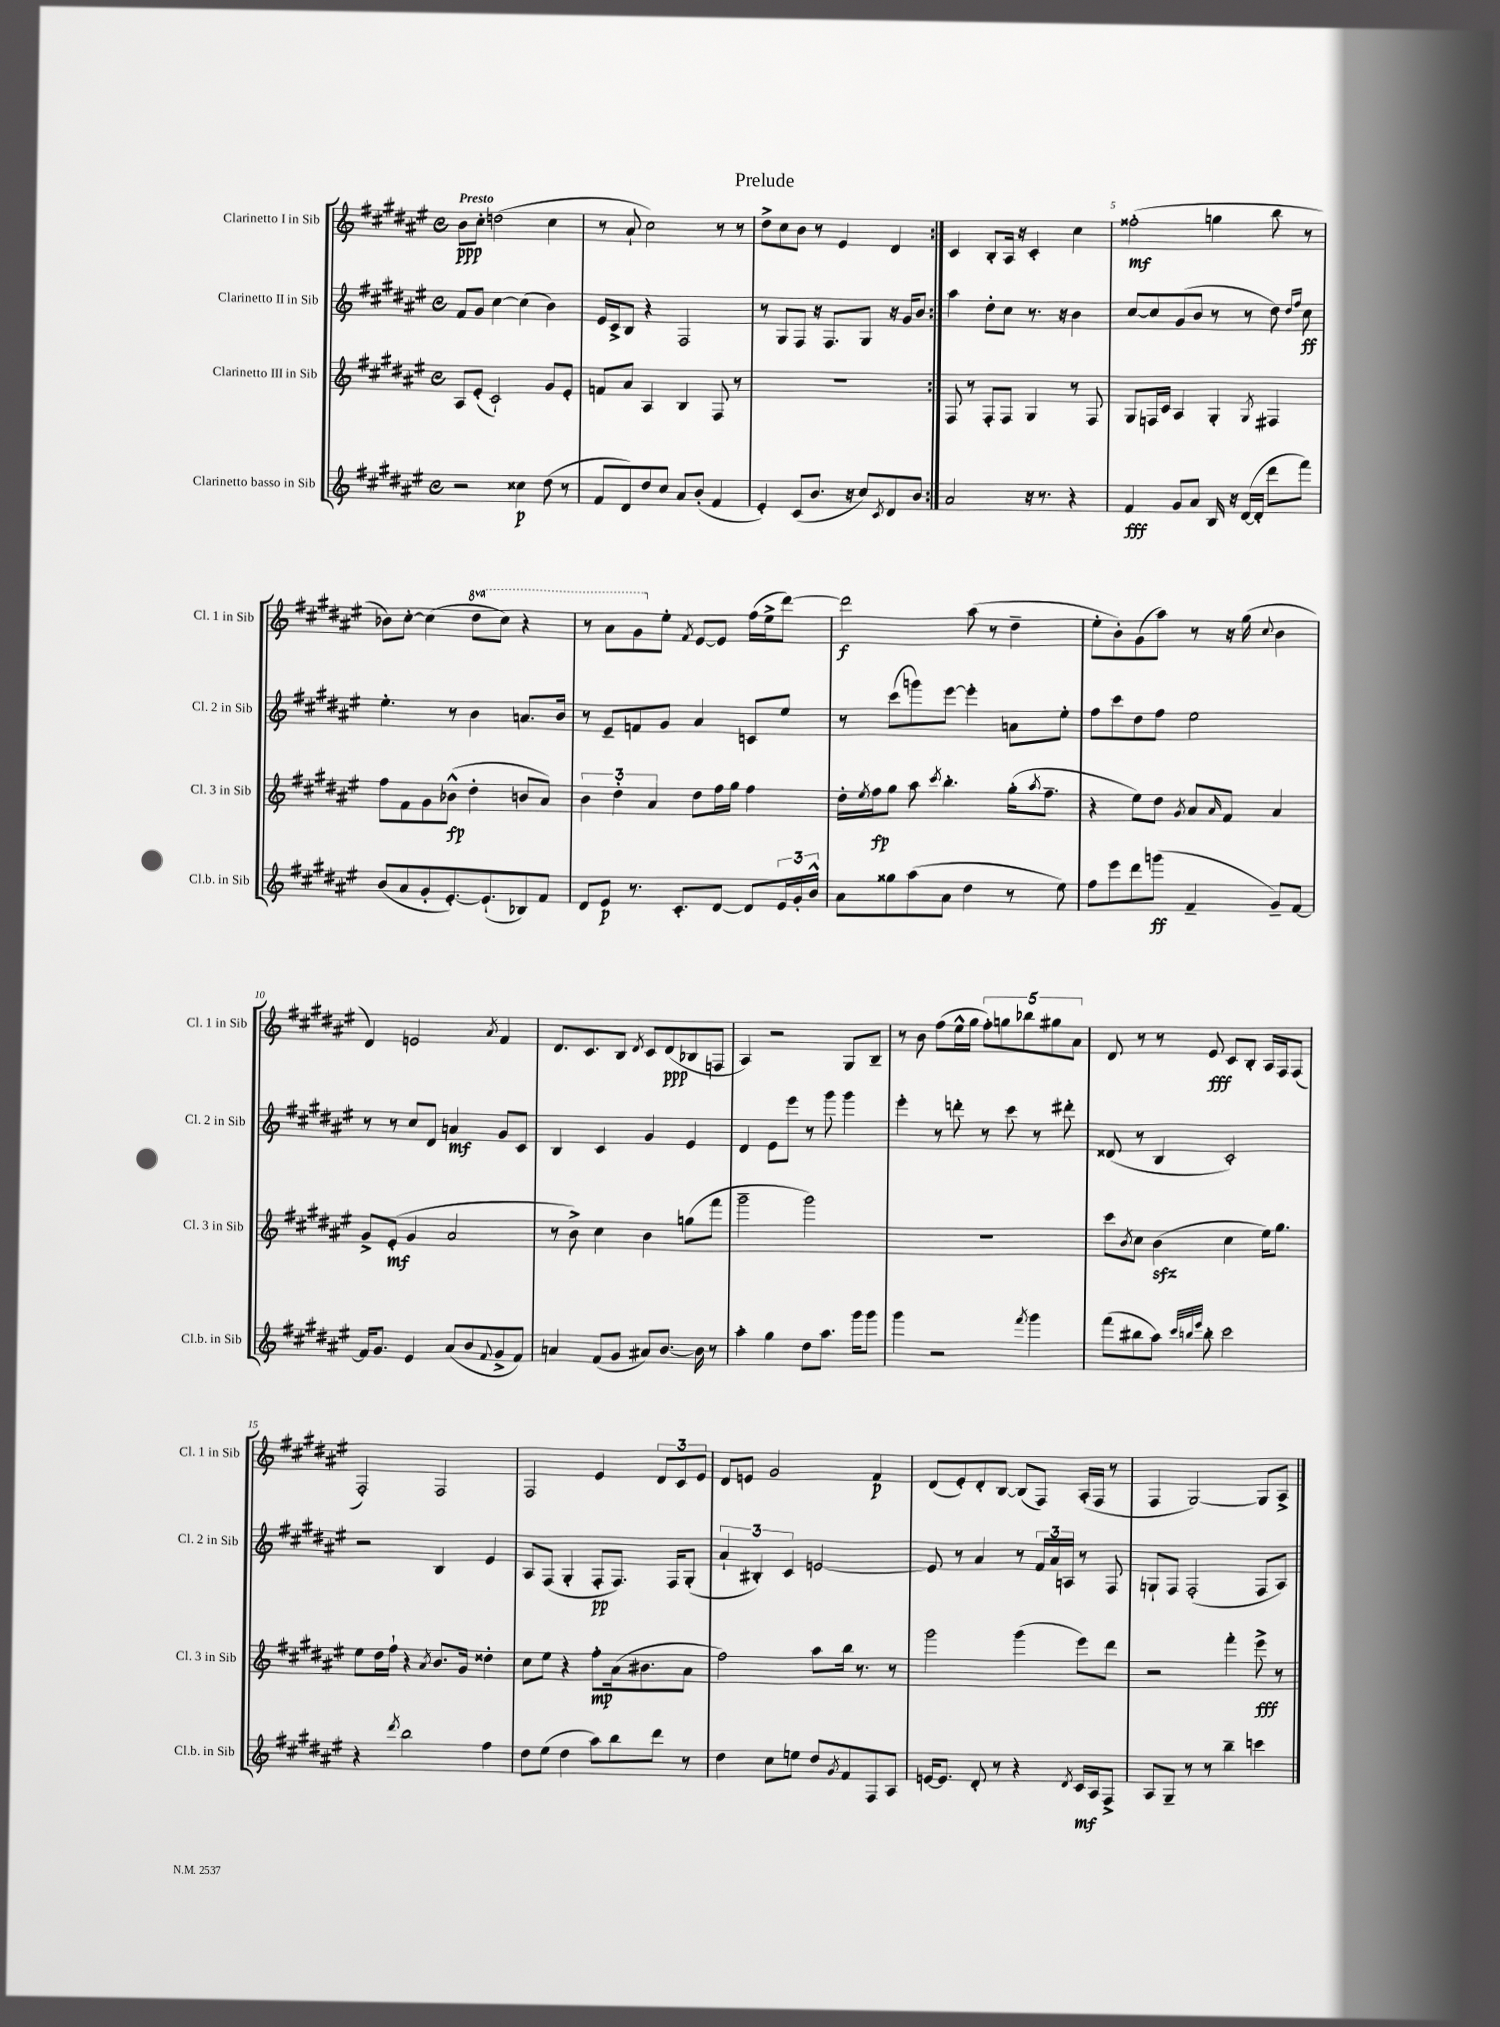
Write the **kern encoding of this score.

**kern	**kern	**kern	**kern
*staff4	*staff3	*staff2	*staff1
*clefG2	*clefG2	*clefG2	*clefG2
*k[f#c#g#d#a#e#]	*k[f#c#g#d#a#e#]	*k[f#c#g#d#a#e#]	*k[f#c#g#d#a#e#]
*M4/4	*M4/4	*M4/4	*M4/4
*met(c)	*met(c)	*met(c)	*met(c)
2r	8A#	8f#	8b
.	(8e#'	8g#	8cc#'
.	2c#`)	[4cc#	(2dd
4cc##	.	(4cc#]	.
(8dd#	8g#	4b)	4cc#
8r	8e#'	.	.
=	=	=	=
8f#	8f	16e#	8r
.	.	16c#^	.
8d#)	8a#	8B	8a#`
8dd#	4A#	4r	2cc#)
8cc#	.	.	.
8a#	4B	2F#	.
(8b'	.	.	.
4f#	8F#	.	8r
.	8r	.	8r
=	=	=	=
4e#')	1r	8r	8dd#^
.	.	8G#	8cc#
(8c#	.	8F#	8b
8.b	.	16r	8r
.	.	8.F#	.
.	.	.	4e#
16r	.	.	.
8cc#)	.	8G#	.
8qc#	.	.	.
8d#	.	16r	4d#
.	.	16g#	.
8b	.	8b	.
=:|!	=:|!	=:|!	=:|!
2a#	8F#	4aa#	4c#
.	8r	.	.
.	8F#'	8dd#'	8B'
.	8F#	8cc#	16A#
.	.	.	16r
16r	4G#	8.r	4c#'
8.r	.	.	.
.	.	16r	.
4r	8r	4b	4cc#
.	8F#	.	.
=	=	=	=
4f#	8G#	[8cc#	(2ff##'
.	16F	8cc#]	.
.	16c#	.	.
8g#	4A#	(8g#	.
8a#	.	8b	.
16B	4G#'	8r	4gg
16r	.	.	.
([16d#	.	8r	.
16d#']	.	.	.
.	8qG#	.	.
8ddd#	4F#	8dd#)	8bb
.	.	16qqdd#	.
.	.	16qqff#	.
8fff#)	.	8cc#	8r
=	=	=	=
(8b	8ff#	4.ee#'	8b-)
8a#	8f#	.	[8cc#'
8g#'	8g#	.	(4cc#]
[8.e#')	(8b-^^	8r	.
.	4dd#'	4b	8ddd#
(8.e#`]	.	.	.
.	.	.	8ccc#)
8B-)	8b	8.a	4r
8f#	8a#)	.	.
.	.	16b	.
=	=	=	=
8d#	6b	8r	8r
8e#	.	8e#~	8aa#
.	6dd#'	.	.
8.r	.	8f	8gg#
.	6a#	.	.
.	.	8g#	8ee#'
8.c#'	.	.	.
.	.	.	8qf#
.	8dd#	4a#	[8e#
[8d#	16ff#	.	8e#]
.	16gg#	.	.
8d#]	4ff#	8c	(16ff#
.	.	.	16ee#^
24e#	.	8ee#	[8ddd#)
24g#'	.	.	.
24b^^	.	.	.
=	=	=	=
8a#	16dd#'	8r	2ddd#]
.	8qee#	.	.
.	16ff#	.	.
8gg##	8gg#	(8ccc#	.
(8aa#	8aa#	8ggg)	.
.	8qccc#	.	.
8a#	4.bb'	[8eee#	.
4dd#	.	4eee#']	(8aa#
.	.	.	8r
8r	(16gg#'	8a	4dd#~
.	8qaa#	.	.
.	8.ff#~	.	.
8ee#)	.	8ee#'	.
=	=	=	=
8ff#	4r	8ff#	8ee#'
8eee#	.	8ccc#	8b')
8ddd#	8ee#)	8dd#	(8g#
(8ggg	8dd#	8ff#	8aa#)
.	8qg#	.	.
4f#~	8a#	2ee#	8r
.	16qqa#	.	.
.	8f#	.	16r
.	.	.	(16gg#
.	.	.	8qqcc#
8g#~)	4a#	.	4b
[8f#	.	.	.
=	=	=	=
16f#]	8g#^	8r	4d#)
8.g#	.	.	.
.	(8e#'	8r	.
4e#	4g#	8cc#	2e
.	.	8d#	.
(8a#	2a#	4a	.
8b	.	.	.
8qqf#	.	.	8qa#
8g#^	.	8g#	4f#
8f#)	.	8c#	.
=	=	=	=
4a	8r	4B	8.d#
.	8b^)	.	.
.	.	.	8.c#
(8f#	4cc#	4c#	.
8g#	.	.	8B
.	.	.	8qd#
8a#)	4b	4g#	8c#
[8.b	.	.	(8d#
.	(8gg	4e#	8B-
16b]	.	.	.
8r	8fff#	.	8F
=	=	=	=
4aa#'	2ggg#~	4d#	4A#)
4gg#	.	8e#	2r
.	.	8eee#	.
8dd#	2ggg#)	8r	.
8.aa#	.	8ggg#	.
.	.	4ggg#	8G#
16ggg#	.	.	.
8ggg#	.	.	8B~
=	=	=	=
4ggg#	1r	4eee#'	8r
.	.	.	8b
2r	.	8r	(8ff#
.	.	8ddd'	16ee#^^
.	.	.	16gg#
.	.	8r	10ff#')
.	.	.	10gg
.	.	8ccc#	.
.	.	.	10bb-
8qfff#	.	.	.
4ggg#	.	8r	.
.	.	.	10gg#
.	.	8ddd#'	.
.	.	.	10a#
=	=	=	=
(8fff#	8ccc#	(8d##	8d#
.	8qb	.	.
8bb#	8cc#	8r	8r
8aa#)	(4b	4B	8r
32qqccc#	.	.	.
32qqbb	.	.	.
32qqeee#	.	.	.
8bb'	.	.	8e#
2ccc#	4cc#	2c#')	8c#
.	.	.	8B'
.	16ee#)	.	16A#
.	8.gg#	.	16F#
.	.	.	(8F#
=	=	=	=
4r	8ee#	2r	2F#')
.	16dd#	.	.
.	16ff#`	.	.
8qddd#	.	.	.
2bb	4r	.	.
.	8qa#	.	.
.	8.b	4B	2F#
.	16g#	.	.
4ff#	4dd##'	4e#	.
=	=	=	=
8dd#	8cc#	8A#	2F#
(8ee#	8ee#	(8F#	.
4dd#	4r	4G#'	.
8aa#)	8ff#'	8F#'	4e#
8bb	(16a#	8.F#)	.
.	8.b#	.	.
8ddd#	.	.	12d#
.	.	16F#	.
.	.	.	12c#
8r	8a#	(8G#'	.
.	.	.	12e#
=	=	=	=
4dd#	2ff#)	6a#`	8d#
.	.	.	8e
.	.	6B#')	.
8cc#	.	.	2g#
.	.	6c#	.
8ee	.	.	.
8dd#	8aa#	[2e	.
8qg#	.	.	.
8f#	16bb	.	.
.	8.r	.	.
8F#	.	.	4f#
8A#	8r	.	.
=	=	=	=
[16e	2ggg#	8e]	(8d#
8.e]	.	.	.
.	.	8r	8e#')
8d#'	.	4a#	8d#'
8r	.	.	[8B
4r	(4ggg#	8r	(8B]
.	.	24f#	8F#)
.	.	24a#	.
.	.	24A	.
8qd#	.	.	.
16c#	8eee#)	8r	(16A#'
16A#	.	.	16F#
8F#^	8ddd#	8F#	8r
=	=	=	=
8A#	2r	8G`	4F#
8G#~	.	8F#	.
8r	.	(2F#'	[2G#)
8r	.	.	.
4bb~	4fff#'	.	.
4ccc	8eee#^	8F#	8G#]
.	8r	8A#)	8A#^
==	==	==	==
*-	*-	*-	*-
